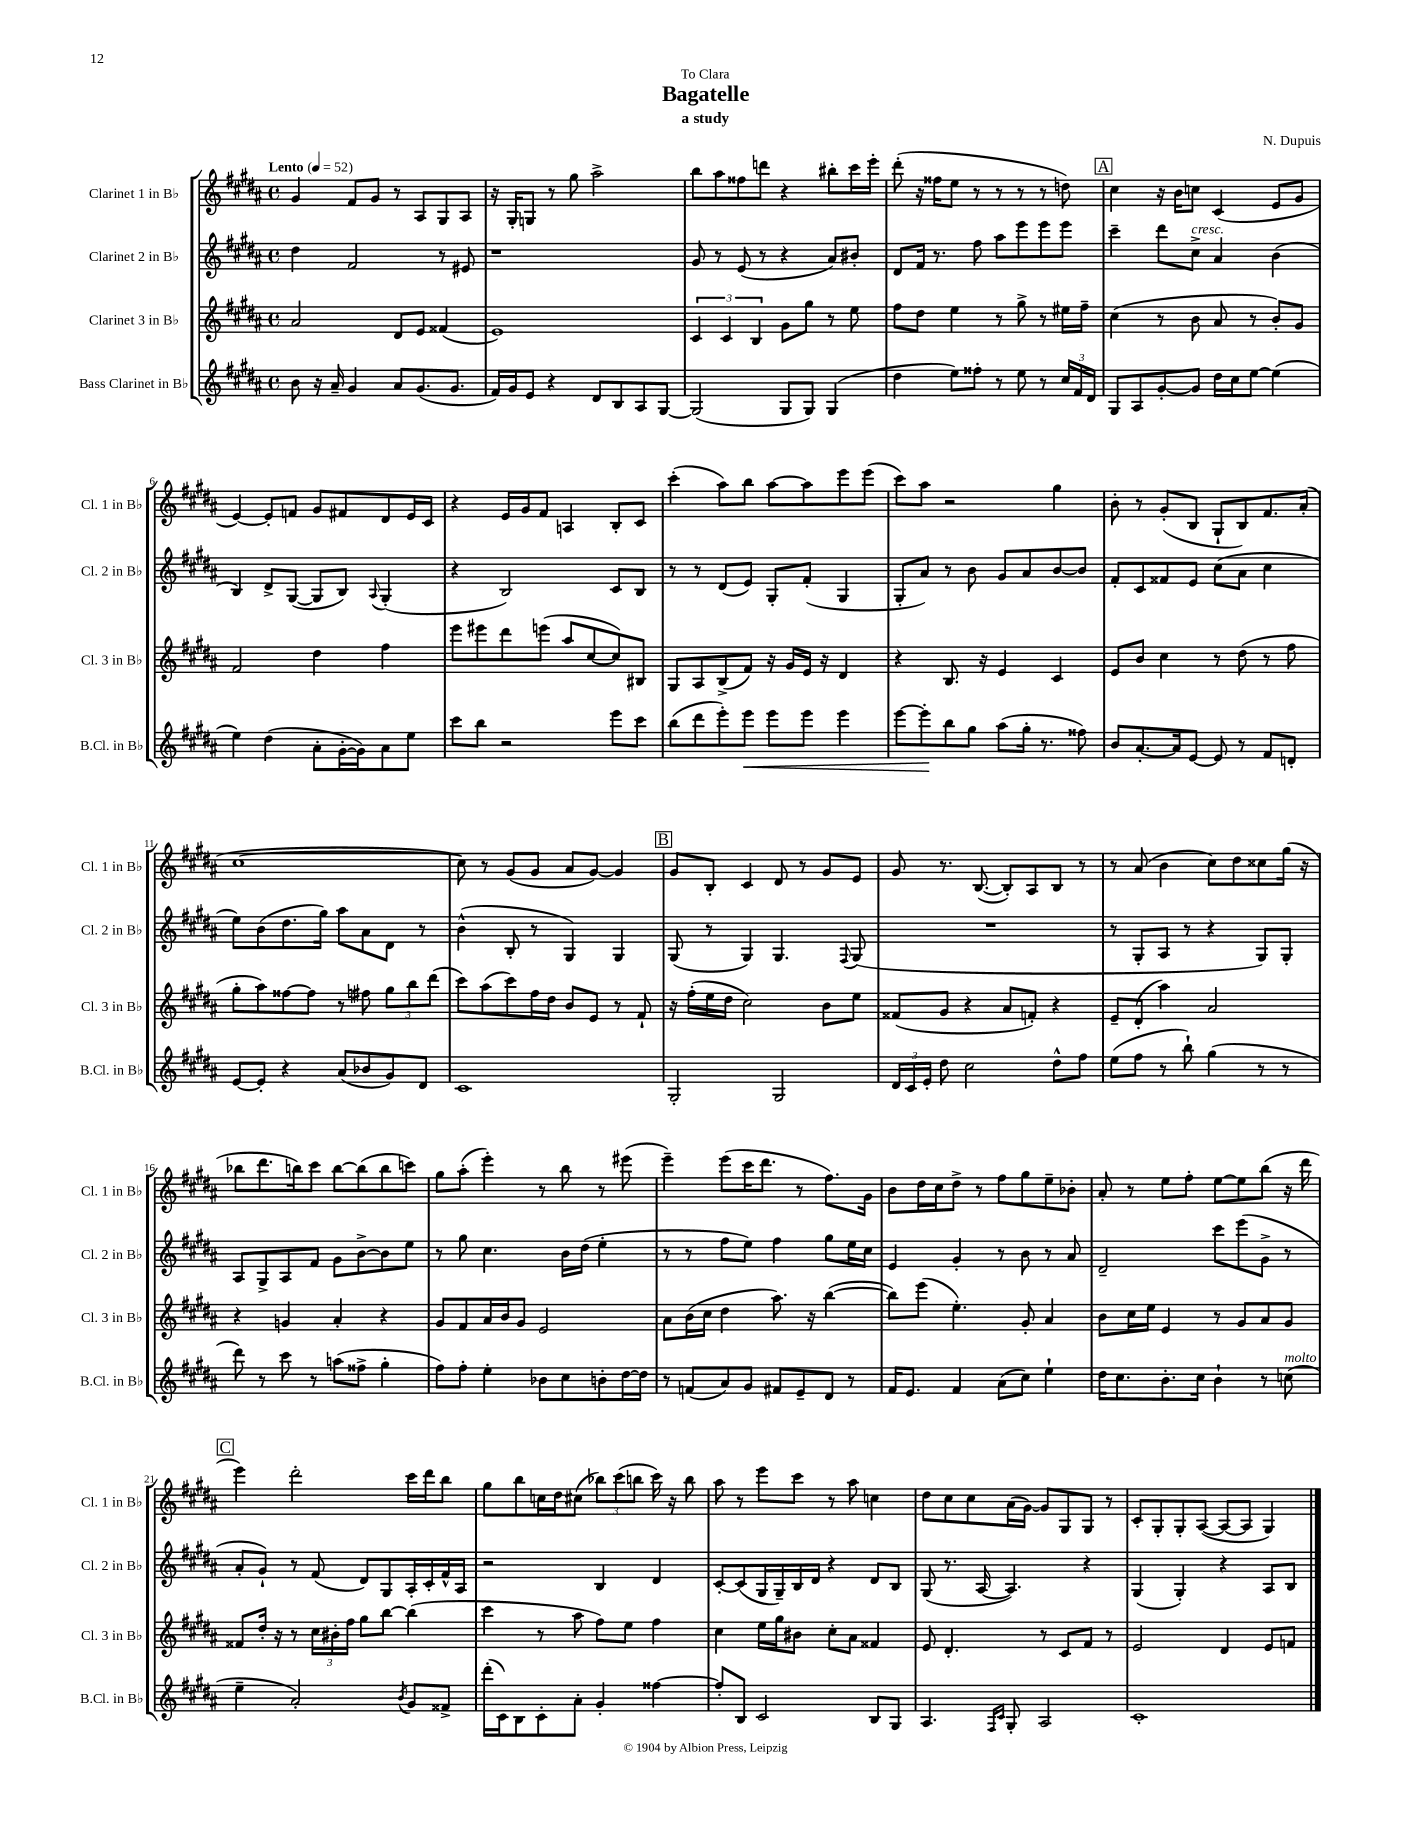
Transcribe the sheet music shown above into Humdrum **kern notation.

**kern	**kern	**kern	**kern
*staff4	*staff3	*staff2	*staff1
*clefG2	*clefG2	*clefG2	*clefG2
*k[f#c#g#d#a#]	*k[f#c#g#d#a#]	*k[f#c#g#d#a#]	*k[f#c#g#d#a#]
*M4/4	*M4/4	*M4/4	*M4/4
*met(c)	*met(c)	*met(c)	*met(c)
*MM52	*MM52	*MM52	*MM52
8b	2a#	4dd#	4g#
16r	.	.	.
16a#~	.	.	.
4g#	.	2f#	8f#
.	.	.	8g#
8a#	8d#	.	8r
(8.g#	8e	.	8A#
.	(4f##	8r	8G#
8.g#	.	.	.
.	.	8e#	8A#
=	=	=	=
16f#)	1e)	1r	16r
16g#	.	.	16G#'
8e	.	.	8G
4r	.	.	8r
.	.	.	8gg#
8d#	.	.	2aa#^
8B	.	.	.
8A#	.	.	.
[8G#	.	.	.
=	=	=	=
(2G#]	6c#	8g#	8bb
.	.	8r	8aa#
.	6c#	.	.
.	.	(8e	8ff##
.	6B	.	.
.	.	8r	8ddd
8G#	8g#	4r	4r
8G#)	8gg#	.	.
(4G#	8r	8a#)	8bb#'
.	8ee	8b#'	16ccc#
.	.	.	16eee'
=	=	=	=
4dd#	8ff#	8d#	(8ddd#'
.	8dd#	16f#	16r
.	.	8.r	16ff##
8ee)	4ee	.	8ee
8ff##'	.	8ff#	8r
8r	8r	8aa#	8r
8ee	8gg#^	8eee	8r
8r	8r	8eee	8r
24cc#	16ee#	8eee	8dd)
24f#	.	.	.
.	16ff#~	.	.
24d#	.	.	.
=	=	=	=
8G#	(4cc#	4ccc#~	4cc#
8A#	.	.	.
[8g#'	8r	8ddd#	16r
.	.	.	16b
8g#]	8b	8cc#^	8cc
16dd#	8a#	4a#	(4c#
16cc#	.	.	.
[8ee	8r	.	.
(4ee]	8b')	(4b	8e
.	8g#	.	8g#
=	=	=	=
4ee)	2f#	4B)	[4e)
(4dd#	.	8d#^	8e']
.	.	([8G#	8f
8a#'	4dd#	8G#]	8g#
[16g#'	.	8B)	8f#
16g#])	.	.	.
.	.	8qqA#	.
8a#	4ff#	(4G#'	8d#
8ee	.	.	16e
.	.	.	16c#
=	=	=	=
8ccc#	8eee	4r	4r
8bb	8eee#	.	.
2r	8ddd#	2B)	16e
.	.	.	16g#
.	(8eee	.	8f#
.	8aa#	.	4A
.	[8cc#	.	.
8eee	8cc#])	8c#	8B'
8ccc#	8B#	8B	8c#
=	=	=	=
(8bb	8G#	8r	(4ccc#'
8ddd#	8A#	8r	.
8eee')	(8B^	(8d#	8aa#)
8eee	8f#)	8e)	8bb
8eee	16r	8G#'	[8aa#
.	16g#	.	.
8eee	16e	(8f#'	8aa#]
.	16r	.	.
4eee	4d#	4G#	8eee
.	.	.	(8eee
=	=	=	=
[8eee	4r	8G#'	8ccc#)
8eee']	.	8a#)	8aa#
8bb	8.B	8r	2r
8gg#	.	8b	.
.	16r	.	.
(8aa#	4e	8g#	.
16gg#'	.	8a#	.
8.r	.	.	.
.	4c#	[8b	4gg#
8ff##)	.	8b]	.
=	=	=	=
8b	8e	8f#'	8b'
[8.a#'	8b	8c#	8r
.	4cc#	8f##	(8g#'
16a#]	.	.	.
[8e	.	8e	8B
8e]	8r	(8cc#	8G#`
8r	(8dd#	8a#	8B)
8f#	8r	4cc#	8.f#
8d'	8ff#	.	.
.	.	.	(16a#'
=	=	=	=
[8e	8gg#'	8ee)	[1cc#
8e']	8aa#)	(8b	.
4r	[8ff##	8.dd#	.
.	8ff##]	.	.
.	.	16gg#)	.
(8a#	8r	8aa#	.
8b-	8ff#	8a#	.
8g#)	12gg#	8d#	.
.	12bb	.	.
8d#	.	8r	.
.	(12ddd#	.	.
=	=	=	=
1c#	8ccc#)	(4b^^	8cc#])
.	(8aa#	.	8r
.	8ccc#)	8B'	(8g#
.	16ff#	8r	8g#
.	16dd#	.	.
.	8b	4G#)	8a#
.	8e	.	[8g#)
.	8r	4G#	4g#]
.	8f#`	.	.
=	=	=	=
2G#'	16r	(8G#	8g#
.	(16ff#'	.	.
.	16ee	8r	8B'
.	16dd#	.	.
.	2cc#)	4G#)	4c#
2G#	.	4.G#	8d#
.	.	.	8r
.	8b	.	8g#
.	.	8qqF#	.
.	8ee	(8G#	8e
=	=	=	=
24d#	(8f##	1r	8g#
24c#	.	.	.
24e'	.	.	.
8dd#	8g#	.	8.r
2cc#	4r	.	.
.	.	.	([8.B
.	8a#	.	8B'])
.	8f')	.	8A#
8dd#^^	4r	.	8B
8ff#	.	.	8r
=	=	=	=
(8ee	8e~	8r	8r
8ff#	(8d#'	8G#'	(8a#
8r	4aa#)	8A#	4b
8bb`)	.	8r	.
(4gg#	2a#	4r	8cc#)
.	.	.	8dd#
8r	.	8G#)	8cc##
8r	.	8G#'	(16gg#
.	.	.	16r
=	=	=	=
8ddd#)	4r	8A#	8bb-
8r	.	8G#^	8.ddd#
8ccc#	4g	8A#	.
.	.	.	16bb)
8r	.	8f#	8ccc#
(8aa	4a#'	8g#	[8bb
8ff##^	.	[8b^	(8bb]
4gg#'	4r	8b]	8bb
.	.	8ee	8ccc)
=	=	=	=
8ff#)	8g#	8r	8gg#
8ff#'	8f#	8gg#	(8aa#'
4ee'	16a#	4.cc#	4eee')
.	16b	.	.
.	8g#	.	.
8b-	2e	.	8r
8cc#	.	16b	8bb
.	.	(16dd#	.
8b'	.	4ee'	8r
[16dd#	.	.	(8eee#
16dd#]	.	.	.
=	=	=	=
8r	8a#	8r	4eee~)
(8f	(16b	8r	.
.	16cc#	.	.
8a#)	4dd#	8ff#	(8eee
8g#	.	8ee)	16ccc#
.	.	.	8.ddd#
8f#	8.aa#)	4ff#	.
8e~	.	.	8r
.	16r	.	.
8d#	([4bb	8gg#	8.ff#)
8r	.	16ee	.
.	.	16cc#	16g#
=	=	=	=
16f#	8bb])	4e	8b
8.e	.	.	.
.	(8eee	.	16dd#
.	.	.	16cc#
4f#	4.ee')	4g#'	8dd#^
.	.	.	8r
(8a#	.	8r	8ff#
8cc#)	8g#'	8b	8gg#
4ee`	4a#	8r	8ee~
.	.	8a#	8b-'
=	=	=	=
16dd#	8b	2d#~	8a#'
8.cc#	.	.	.
.	16cc#	.	8r
.	16ee	.	.
8.b'	4e	.	8ee
.	.	.	8ff#'
16cc#	.	.	.
4b`	8r	8ccc#	[8ee
.	8g#	(8eee	8ee]
8r	8a#	8g#^	(8bb
(8cc	8g#	8r	16r
.	.	.	16ddd#
=	=	=	=
4ee~	8f##	8a#'	4eee)
.	16dd#'	8g#`)	.
.	16r	.	.
2a#')	8r	8r	2ddd#'
.	24cc#	(8f#	.
.	24b#'	.	.
.	24ff#	.	.
.	8gg#	8d#)	.
.	[8bb	8G#	.
8qb	.	.	.
8g#	(4bb]	16A#'	16ccc#
.	.	16c#'	16ddd#
8f##^	.	16f#^^	8bb
.	.	16A#	.
=	=	=	=
(16ddd#'	4ccc#	2r	8gg#
16c#)	.	.	.
8B	.	.	8bb
8c#'	8r	.	16cc
.	.	.	16dd#
8a#'	8aa#	.	(8cc#
4g#'	8ff#)	4B	12bb-)
.	.	.	(12ccc#
.	8ee	.	.
.	.	.	12bb
[4ff##	4ff#	4d#	16ccc#)
.	.	.	16r
.	.	.	8bb
=	=	=	=
8ff##']	4cc#	[8c#'	8aa#
8B	.	(8c#]	8r
2c#	16ee	16G#	8eee
.	16gg#	16G#~)	.
.	8b#	16B	8ccc#
.	.	16d#	.
.	8cc#'	4r	8r
.	8a#	.	8aa#
8B	4f##	8d#	4cc
8G#	.	8B	.
=	=	=	=
4.A#	8e	(8G#	8dd#
.	4.d#'	8.r	8cc#
.	.	.	8cc#
.	.	[16A#	.
16qqF#	.	.	.
16qqc#	.	.	.
8G#'	.	4.A#])	(16a#
.	.	.	[16g#)
2A#	8r	.	8g#]
.	8c#	.	8G#
.	8f#	4r	8G#
.	8r	.	8r
=	=	=	=
1c#'	2e	(4G#	8c#'
.	.	.	8G#'
.	.	4G#')	8G#'
.	.	.	([8A#
.	4d#	4r	8A#_
.	.	.	8A#]
.	8e	8A#	4G#)
.	8f	8B	.
==	==	==	==
*-	*-	*-	*-
